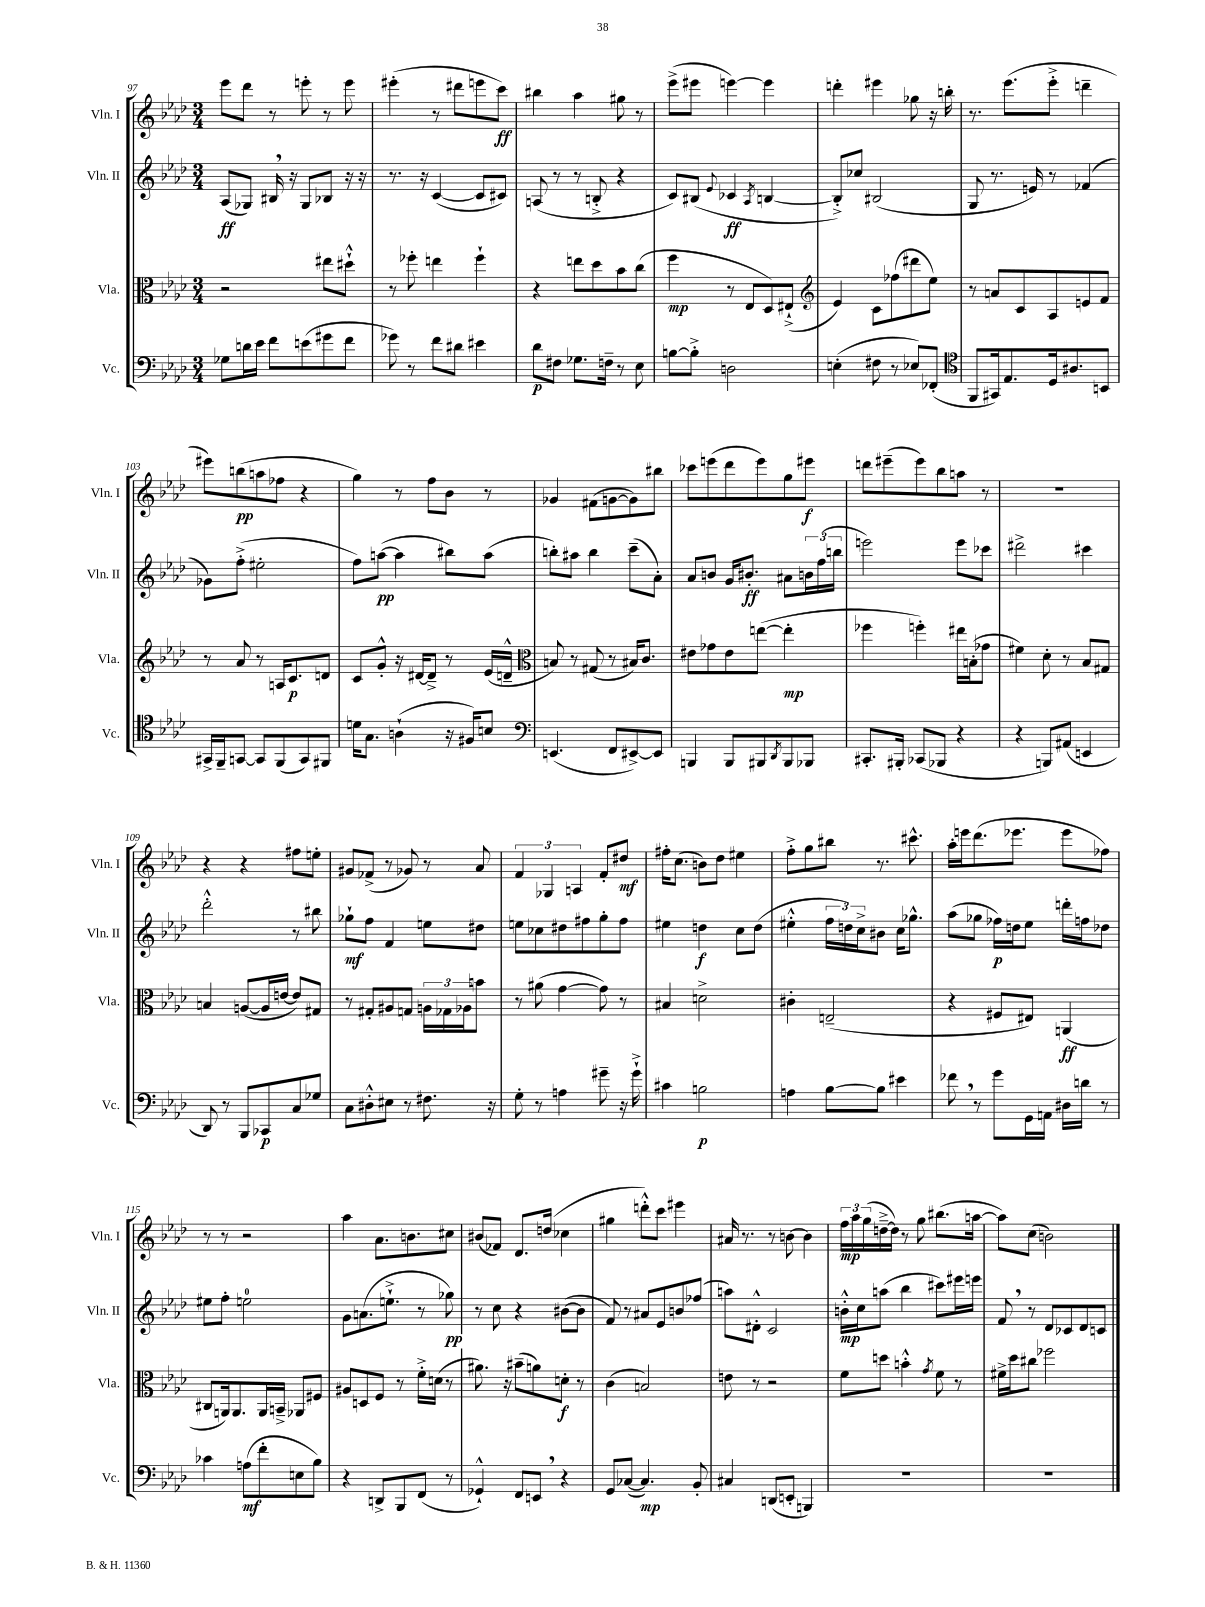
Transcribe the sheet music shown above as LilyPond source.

<<
\new StaffGroup <<
\new Staff = "s0" \with { instrumentName = "Vln. I" shortInstrumentName = "Vln. I" } {
    \clef treble \key aes \major \numericTimeSignature \time 3/4
    ees'''8 des'''8 r8 e'''8-. r8 e'''8 |
    eis'''4-.( r8 dis'''8 e'''8 c'''8\ff) |
    bis''4 aes''4 gis''8 r8 |
    ees'''8->( eis'''8 e'''4~) e'''4 |
    d'''4-. eis'''4 ges''8 r16 b''16-. |
    r8. ees'''8.( ees'''8-.-> d'''4-- |
    eis'''8) b''8\pp( a''8 fes''8 r4 |
    g''4) r8 f''8 bes'8 r8 |
    ges'4 fis'8( g'8~ g'8) bis''8 |
    ces'''8 e'''8( des'''8 e'''8) g''8 eis'''8\f |
    d'''8 eis'''8--( eis'''8) bes''8 a''8 r8 |
    R2. |
    r4 r4 fis''8 e''8-. |
    gis'8 fes'8->( r8 ges'8) r8 aes'8 |
    \tuplet 3/2 { f'4 ges4 a4 } f'8-. dis''8\mf |
    fis''16-. c''8.( b'8) des''8 eis''4 |
    f''8-.-> g''8 bis''8 r8. cis'''8.-^ |
    aes''16-. e'''16 des'''8.( ees'''8. ees'''8 fes''8) |
    r8 r8 r2 |
    aes''4 aes'8. b'8. cis''8 |
    bis'8( fes'8) des'8. d''16( ces''4 |
    gis''4 d'''8-.-^) c'''8 eis'''4 |
    ais'16 r8. r8 b'8~ b'4 |
    \tuplet 3/2 { f''16\mp aes''16 g''16( } d''16~---> d''16) r8 g''8 bis''8.( a''16~ |
    a''8) c''8( b'2) \bar "|." |
}
\new Staff = "s1" \with { instrumentName = "Vln. II" shortInstrumentName = "Vln. II" } {
    \clef treble \key aes \major \numericTimeSignature \time 3/4
    aes8\ff( ges8) bis16 \breathe r16 ges8 bes8 r16 r16 |
    r8. r16 c'4~( c'8 cis'8) |
    a8( r8 r8 b8-.-> r4 |
    c'8) bis8( \appoggiatura { ees'8 } ces'4\ff \acciaccatura { aes8 } b4~ |
    b8-.->) ces''8 bis2( |
    g8 r8. e'16) r8 fes'4( |
    ges'8) f''8-.->( eis''2-. |
    f''8) a''8~\pp( a''4 bis''8) a''8( |
    b''8-.) ais''8 b''4 c'''8--( aes'8-.) |
    aes'8 b'8 g'16 bis'8.-.\ff ais'8 \tuplet 3/2 { b'16 f''16( b''16 } |
    e'''2) e'''8 ces'''8 |
    dis'''2-> cis'''4 |
    des'''2-.-^ r8 bis''8 |
    ges''8-!\mf f''8 f'4 e''8 dis''8 |
    e''8 ces''8 dis''8 fis''8 g''8-. fis''8 |
    eis''4 d''4\f c''8 d''8( |
    eis''4-.-^ \tuplet 3/2 { f''16 d''16) c''16-> } bis'8 c''16 ges''8.-^ |
    aes''8( ges''8 fes''16\p) d''16 ees''8 d'''16-. f''16 des''8 |
    eis''8 f''8-. e''2-0 |
    g'8 a'8.( e''8.-!-> r8 ges''8\pp) |
    r8 c''8 r4 bis'8~( bis'8 |
    f'8) r8 ais'8 ees'8 b'8 fes''8( |
    a''8) dis'8-.-^ c'2 |
    b'16-.-^\mp c''16 a''8( bes''4 cis'''8) eis'''16 e'''16 |
    f'8 \breathe r8 des'8 ces'8 des'8 c'8 \bar "|." |
}
\new Staff = "s2" \with { instrumentName = "Vla." shortInstrumentName = "Vla." } {
    \clef alto \key aes \major \numericTimeSignature \time 3/4
    r2 eis''8 dis''8-!-^ |
    r8 fes''8-. e''4 fes''4-! |
    r4 e''8 des''8 bes'8 c''8( |
    f''4\mp r8 ees8 des8) eis8-!->( |
    \clef treble ees'4) c'8 fes''8( dis'''8 ees''8) |
    r8 a'8 c'8 aes8 e'8 f'8 |
    r8 aes'8 r8 a16 c'8.\p d'8 |
    c'8 g'8-.-^ r16 dis'16~ dis'8---> r8 ees'16( d'16---^ |
    \clef alto b8) r8 gis8( r8 bis16) c'8. |
    eis'8 ges'8 eis'8 e''8~( e''4-.\mp |
    fes''4 f''4-.) eis''16 b16-.( ges'8 |
    fis'4) des'8-. r8 bes8 gis8 |
    b4 a8~( a16 e'16~ e'8) gis8 |
    r8 gis8-. ais8 g8 \tuplet 3/2 { a16 ges16 aes16 } b'8 |
    r8 ais'8( g'4~ g'8) r8 |
    bis4 d'2-> |
    cis'4-. e2--( |
    r4 fis8 eis8) a,4\ff( |
    cis8 a,16) a,8. a,16 b,16---> aes,8 fis8 |
    ais8 d8 f8 r8 f'16-.-> d'16( r8 |
    ais'8.) r16 bis'8--( a'8) d'8-.\f r8 |
    c'4( b2) |
    e'8 r8 r2 |
    f'8 d''8 b'4-.-^ \acciaccatura { g'8 } f'8 r8 |
    fis'16-> des''16 cis''8 fes''2 \bar "|." |
}
\new Staff = "s3" \with { instrumentName = "Vc." shortInstrumentName = "Vc." } {
    \clef bass \key aes \major \numericTimeSignature \time 3/4
    ges8 d'16 ees'16 f'8 e'8( gis'8 f'8 |
    ges'8) r8 f'8 dis'8 eis'4 |
    des'8\p fis8 ges8. f16-- r8 ees8 |
    b8~ b8-.-> d2 |
    e4-.( fis8 r8 ees8) fes,8-.( |
    \clef tenor f,8 gis,16) ees8. des16 ais8. b,8 |
    gis,16-> f,16-- g,8~ g,8 f,8( g,8) fis,8 |
    d'16 g8. a4-!( r16 fis16) b8 |
    \clef bass e,4.( f,8 eis,8~->) eis,8 |
    b,,4 b,,8 bis,,8 \acciaccatura { des,8 } bis,,8 bes,,8 |
    cis,8.-. bis,,16-. ces,8( bes,,8 r4 |
    r4 b,,8) ais,8( e,4 |
    des,8) r8 bes,,8 ces,8\p c8 ges8 |
    c8 dis8-.-^ eis8 r8 fis8. r16 |
    g8-. r8 a4 gis'8-- r16 gis'16-!-> |
    cis'4 b2\p |
    a4 bes8~ bes8 eis'4 |
    fes'8 \breathe r8 g'8 g,16 a,16 dis16 d'16 r8 |
    ces'4 a8\mf( f'8-. e8 bes8) |
    r4 d,8-> bes,,8 f,8( r8 |
    ges,4-!-^) f,8 e,8 \breathe r4 |
    g,8 ces8~( ces4.\mp) bes,8-. |
    cis4 d,8( e,8-. b,,4) |
    R2. |
    R2. \bar "|." |
}
>>
>>
\layout { \context { \Score currentBarNumber = #97 } }
